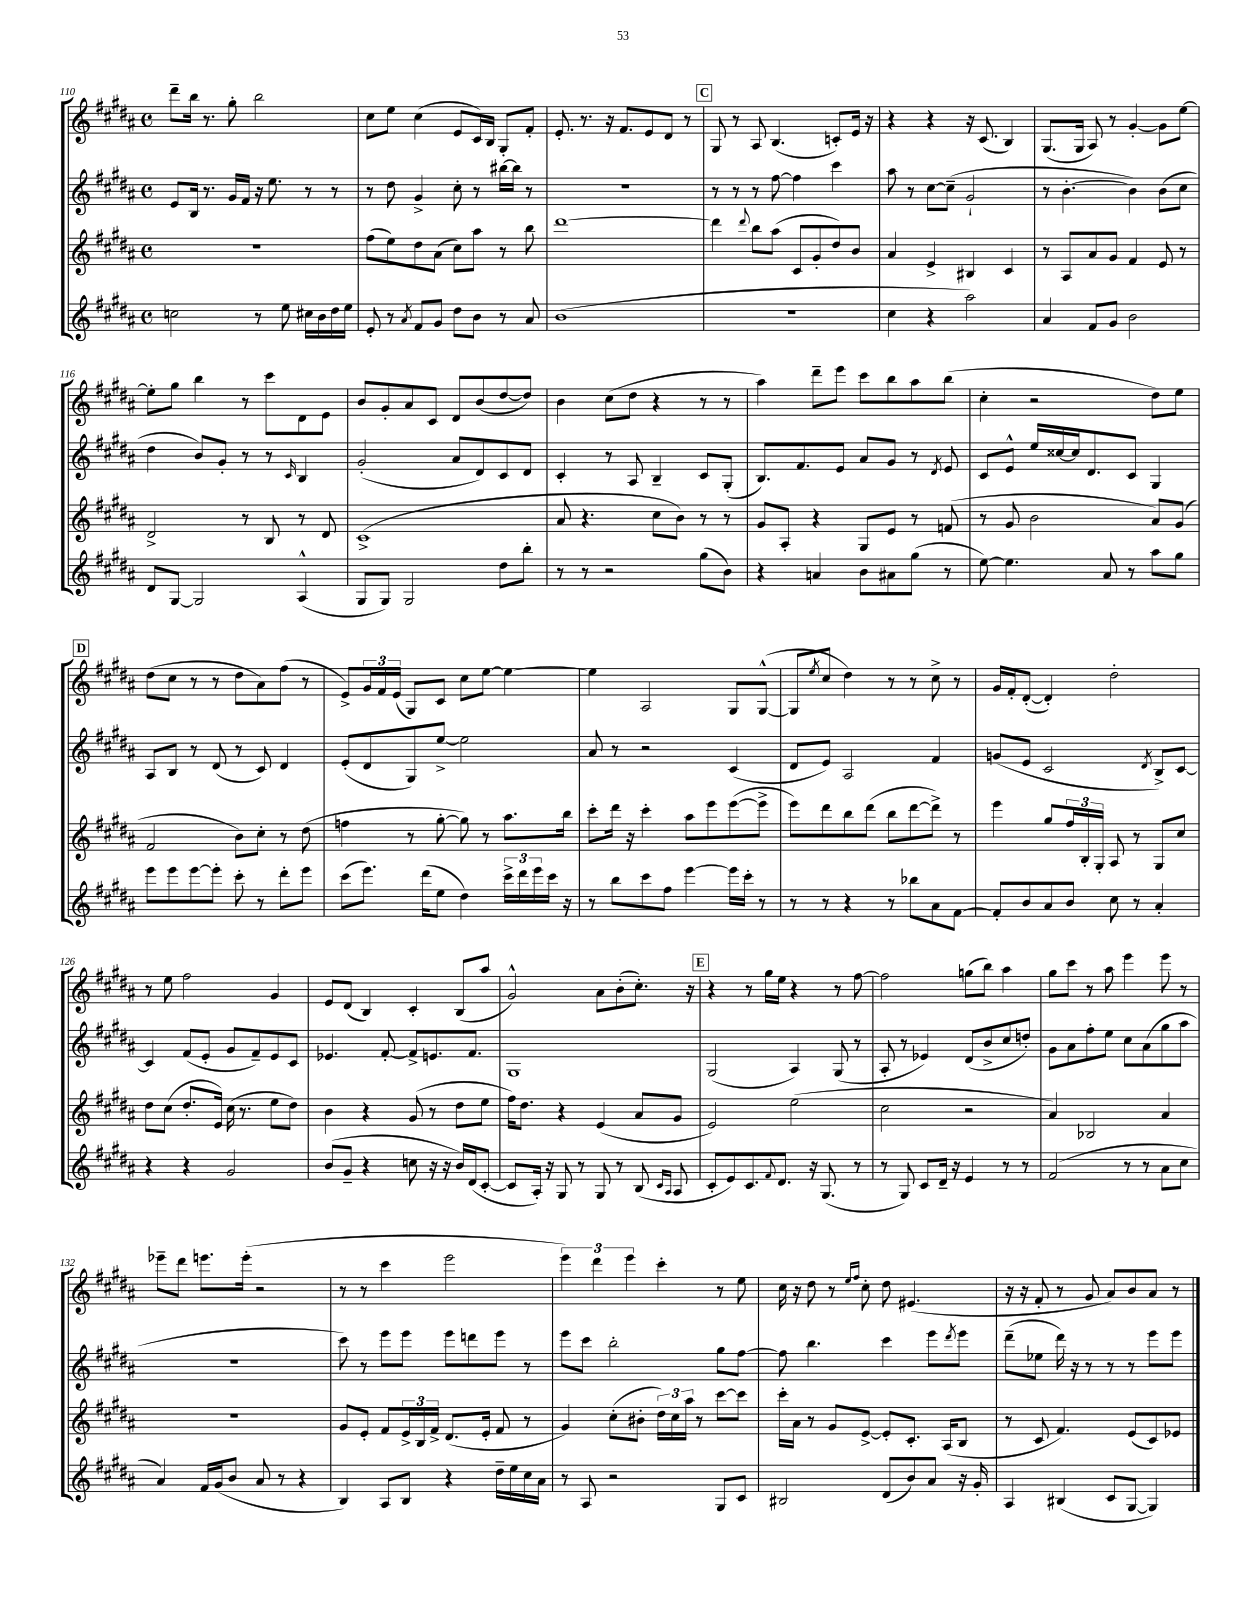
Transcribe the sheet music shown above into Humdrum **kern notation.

**kern	**kern	**kern	**kern
*staff4	*staff3	*staff2	*staff1
*clefG2	*clefG2	*clefG2	*clefG2
*k[f#c#g#d#a#]	*k[f#c#g#d#a#]	*k[f#c#g#d#a#]	*k[f#c#g#d#a#]
*M4/4	*M4/4	*M4/4	*M4/4
*met(c)	*met(c)	*met(c)	*met(c)
2cc\	1r	8e/L	8ddd#~\L
.	.	16B/Jk	16bb\Jk
.	.	8.r	8.r
.	.	16g#/LL	8gg#'\
.	.	16f#/JJ	.
8r	.	16r	2bb\
.	.	8.ee\	.
8ee\	.	.	.
16cc#\LL	.	8r	.
16b\	.	.	.
16dd#\	.	8r	.
16ee\JJ	.	.	.
=	=	=	=
8e'/	(8ff#\L	8r	8cc#\L
8r	8ee\)	8dd#\	8ee\J
8qa#/	.	.	.
8f#/L	8dd#\	4g#^/	(4cc#\
8g#/J	(8a#\J	.	.
8dd#\L	8cc#\L)	8cc#'\	8e/L
8b\J	8aa#\J	8r	16c#/L)
.	.	.	16B/JJ
8r	8r	[16bb#\LL	8G#'/L
.	.	16bb#\]JJ	.
8a#/	8bb\	8r	8f#'/J
=	=	=	=
(1b	[1ddd#	1r	8.e'/
.	.	.	8.r
.	.	.	16r
.	.	.	8.f#/L
.	.	.	8e/
.	.	.	8d#/J
.	.	.	8r
=	=	=	=
1r	4ddd#\]	8r	8G#/
.	.	8r	8r
.	8qqddd#/	.	.
.	8bb\L	8r	8A#/
.	(8aa#\J	[8ff#\	(4.B/
.	8c#/L	4ff#\]	.
.	8g#'/	.	.
.	8dd#/)	4ccc#\	8c'/L)
.	8b/J	.	16e/Jk
.	.	.	16r
=	=	=	=
4cc#\	4a#/	8aa#\	4r
.	.	8r	.
4r	4e^/	[8cc#\L	4r
.	.	(8cc#~\]J	.
2aa#\)	4B#/	2g#`/	16r
.	.	.	(8.c#/
.	4c#/	.	4B/)
=	=	=	=
4a#/	8r	8r	(8.G#/L
.	8A#/L	[4.b'\	.
.	.	.	16G#/Jk
8f#/L	8a#/	.	8A#/)
8g#/J	8g#/J	.	8r
2b\	4f#/	4b\])	[4g#'/
.	8e/	(8b\L	8g#\]L
.	8r	8cc#\J	[8ee\J
=	=	=	=
8d#/L	2d#^/	4dd#\	8ee'\]L
[8G#/J	.	.	8gg#\J
2G#/]	.	8b/L)	4bb\
.	.	8g#'/J	.
.	8r	8r	8r
.	8B/	8r	8ccc#\L
.	.	16qqc#/	.
(4A#^^/	8r	4B/	8d#\
.	8d#/	.	8e\J
=	=	=	=
8G#/L	(1c#^	(2g#'/	8b/L
8G#/J)	.	.	8g#'/
2G#/	.	.	8a#/
.	.	.	8c#/J
.	.	8a#/L	8d#/L
.	.	8d#/)	(8b/
8dd#\L	.	8c#/	[8dd#/
8bb'\J	.	8d#/J	8dd#/]J)
=	=	=	=
8r	8a#/	4c#'/	4b\
8r	4.r	.	.
2r	.	8r	(8cc#\L
.	.	8A#/	8dd#\J
.	8cc#\L	4B~/	4r
.	8b\J)	.	.
(8gg#\L	8r	8c#/L	8r
8b\J)	8r	(8G#'/J	8r
=	=	=	=
4r	8g#/L	8.B/L)	4aa#\)
.	8A#'/J	.	.
.	.	8.f#/	.
4a/	4r	.	8ddd#~\L
.	.	8e/J	8eee\J
8b\L	8G#/L	8a#/L	8ccc#\L
8a#\	8e/J	8g#/J	8bb\
(8gg#\J	8r	8r	8aa#\
.	.	8qd#/	.
8r	(8f/	8e/	(8bb\J
=	=	=	=
[8ee\)	8r	8c#/L	4cc#'\
4.ee\]	8g#/	8e^^/J	.
.	2b\	16ee/LL	2r
.	.	[16cc##/	.
.	.	16cc##/]J	.
.	.	8.d#/	.
8a#/	.	.	.
8r	.	8c#/J	.
8aa#\L	8a#/L)	4G#/	8dd#\L)
8gg#\J	(8g#/J	.	8ee\J
=	=	=	=
8eee\L	2f#/	8A#/L	(8dd#\L
8eee\	.	8B/J	8cc#\J
[8eee\	.	8r	8r
8eee'\]J	.	(8d#/	8r
8ccc#'\	8b\L)	8r	8dd#\L
8r	8cc#'\J	8c#/)	8a#\)
8ddd#'\L	8r	4d#/	(8ff#\J
8eee\J	(8dd#\	.	8r
=	=	=	=
(8ccc#\L	4ff\	(8e'/L	8e^/L)
8.eee\J)	.	8d#/	24g#/L
.	.	.	24f#/
.	.	.	(24e/JJ
.	8r	8G#/)	8G#/L)
(16ddd#\LK	.	.	.
8ee\J	[8gg#'\	[8ee^/J	8c#/J
4dd#\)	8gg#\])	2ee\]	8cc#\L
.	8r	.	[8ee\J
24ccc#^\LL	8.aa#\L	.	4ee\_
24ddd#\	.	.	.
24eee\	.	.	.
16ccc#\JJ	.	.	.
16r	16bb\Jk	.	.
=	=	=	=
8r	8ccc#'\L	8a#/	4ee\]
8bb\L	16ddd#\Jk	8r	.
.	16r	.	.
8ccc#\	4ccc#'\	2r	2A#/
8ff#\J	.	.	.
[4eee\	8aa#\L	.	.
.	8eee\	.	.
16eee\]LL	([8eee\	(4c#/	8G#/L
16ccc#'\JJ	.	.	.
8r	8eee^\]J	.	([8G#^^/J
=	=	=	=
8r	8eee\L)	8d#/L	8G#/]L
.	.	.	8qee/
8r	8ddd#\	8e/J)	8cc#/J
4r	8bb\	2A#/	4dd#\)
.	(8ddd#\J	.	.
8r	8bb\L	.	8r
8bb-\L	[8ddd#\	.	8r
8a#\	8ddd#^\]J)	4f#/	8cc#^\
[8f#\J	8r	.	8r
=	=	=	=
8f#'/]L	4eee\	(8g/L	16g#/LL
.	.	.	16f#'/J
8b/	.	8e/J	([8d#'/J
8a#/	8gg#/L	2c#/	4d#'/])
8b/J	24ff#/L	.	.
.	24B'/	.	.
.	24G#'/JJ	.	.
8cc#\	8A#/	.	2dd#'\
8r	8r	.	.
.	.	8qd#/	.
4a#'/	8G#/L	8B^/L)	.
.	8cc#/J	[8c#/J	.
=	=	=	=
4r	8dd#\L	4c#/]	8r
.	(8cc#\J	.	8ee\
4r	8.dd#'/L	(8f#/L	2ff#\
.	.	8e'/J	.
.	16e/Jk)	.	.
2g#/	(16cc#\	8g#/L	.
.	8.r	.	.
.	.	8f#~/)	.
.	8ee\L	8e/	4g#/
.	8dd#\J)	8c#/J	.
=	=	=	=
(8b/L	4b\	4.e-/	8e/L
8g#~/J	.	.	(8d#/J
4r	4r	.	4B/)
.	.	[8f#'/	.
8cc\	(8g#/	8f#^/]L	4c#'/
16r	8r	8.e/	.
16r	.	.	.
16b/LL)	8dd#\L	.	(8B/L
(16d#/J	.	8.f#/J	.
[8c#'/J	8ee\J	.	8aa#/J
=	=	=	=
8c#/]L	16ff#\LK)	1G#	2g#^^/)
.	8.dd#\J	.	.
16A#'/Jk)	.	.	.
16r	.	.	.
8G#/	4r	.	.
8r	.	.	.
8G#/	(4e/	.	8a#\L
8r	.	.	(8b'\
(8B/	8a#/L	.	8.cc#'\J)
16qqc#/LL	.	.	.
16qqA#/JJ	.	.	.
8A#/	8g#/J	.	.
.	.	.	16r
=	=	=	=
8c#'/L	2e/)	(2G#/	4r
8e/)	.	.	.
8.c#/	.	.	8r
.	.	.	16gg#\LL
8qqf#/	.	.	.
8.d#/J	.	.	16ee\JJ
.	(2ee\	4A#/)	4r
16r	.	.	.
(8.G#/	.	.	.
.	.	(8G#/	8r
8r	.	8r	[8ff#\
=	=	=	=
8r	2cc#\	8A#'/	2ff#\]
8G#/)	.	8r	.
8c#/L	.	4e-/)	.
16d#~/Jk	.	.	.
16r	.	.	.
4e/	2r	(8d#/L	(8gg\L
.	.	8b^/	8bb\J)
8r	.	8cc#/	4aa#\
8r	.	8dd'/J)	.
=	=	=	=
(2f#/	4a#/)	8g#\L	8gg#\L
.	.	8a#\	8ccc#\J
.	2B-/	8ff#'\	8r
.	.	8ee\J	8aa#\
8r	.	8cc#\L	4eee\
8r	.	(8a#\	.
8a#\L	4a#/	8gg#\	8eee\
8cc#\J	.	8aa#\J	8r
=	=	=	=
4a#/)	1r	1r	8eee-~\L
.	.	.	8ddd#\J
16f#/LL	.	.	8.eee\L
(16g#/J	.	.	.
8b/J	.	.	.
.	.	.	(16eee'\Jk
8a#/	.	.	2r
8r	.	.	.
4r	.	.	.
=	=	=	=
4B/)	8g#/L	8ccc#\)	8r
.	8e'/J	8r	8r
8A#/L	8f#/L	8eee\L	4ccc#\
8B/J	24e^/L	8eee\J	.
.	24B/	.	.
.	24f#^/JJ	.	.
4r	(8.d#/L	8eee\L	2eee\
.	.	8ddd\	.
.	16e'/Jk	.	.
16dd#~\LL	8f#/	8eee\J	.
16ee\	.	.	.
16cc#\	8r	8r	.
16a#\JJ	.	.	.
=	=	=	=
8r	4g#/)	8eee\L	6eee\)
8A#/	.	8ccc#\J	.
.	.	.	6ddd#\
2r	(8cc#'\L	2bb'\	.
.	.	.	6eee\
.	8b#'\J	.	.
.	24dd#\LL)	.	4ccc#'\
.	24cc#\	.	.
.	24aa#\JJ	.	.
.	8r	.	.
8G#/L	[8ccc#\L	8gg#\L	8r
8c#/J	8ccc#\]J	[8ff#\J	8ee\
=	=	=	=
2B#/	16ccc#'\LL	8ff#\]	16cc#\
.	16a#\JJ	.	16r
.	8r	4.bb\	8dd#\
.	8g#/L	.	8r
.	.	.	16qqee/LL
.	.	.	16qqff#/JJ
.	[8e^/J	.	8cc#'\
(8d#/L	8e'/]L	4ccc#\	8dd#\
8b/)	8.c#'/J	.	(4.e#/
8a#/J	.	8eee\L	.
.	(16A#/LK	.	.
.	.	8qddd#/	.
16r	8B/J	8eee\J	.
16g#'/	.	.	.
=	=	=	=
4A#/	8r	(8ddd#~\L	16r
.	.	.	16r
.	8c#/	8ee-\J	8f#'/
(4B#/	4.f#/)	16ddd#\)	8r
.	.	16r	.
.	.	8r	8g#/
8c#/L	.	8r	8a#/L)
[8G#/J	(8e/L	8r	8b/
4G#/])	8c#/)	8eee\L	8a#/J
.	8e-/J	8eee\J	8r
==	==	==	==
*-	*-	*-	*-
